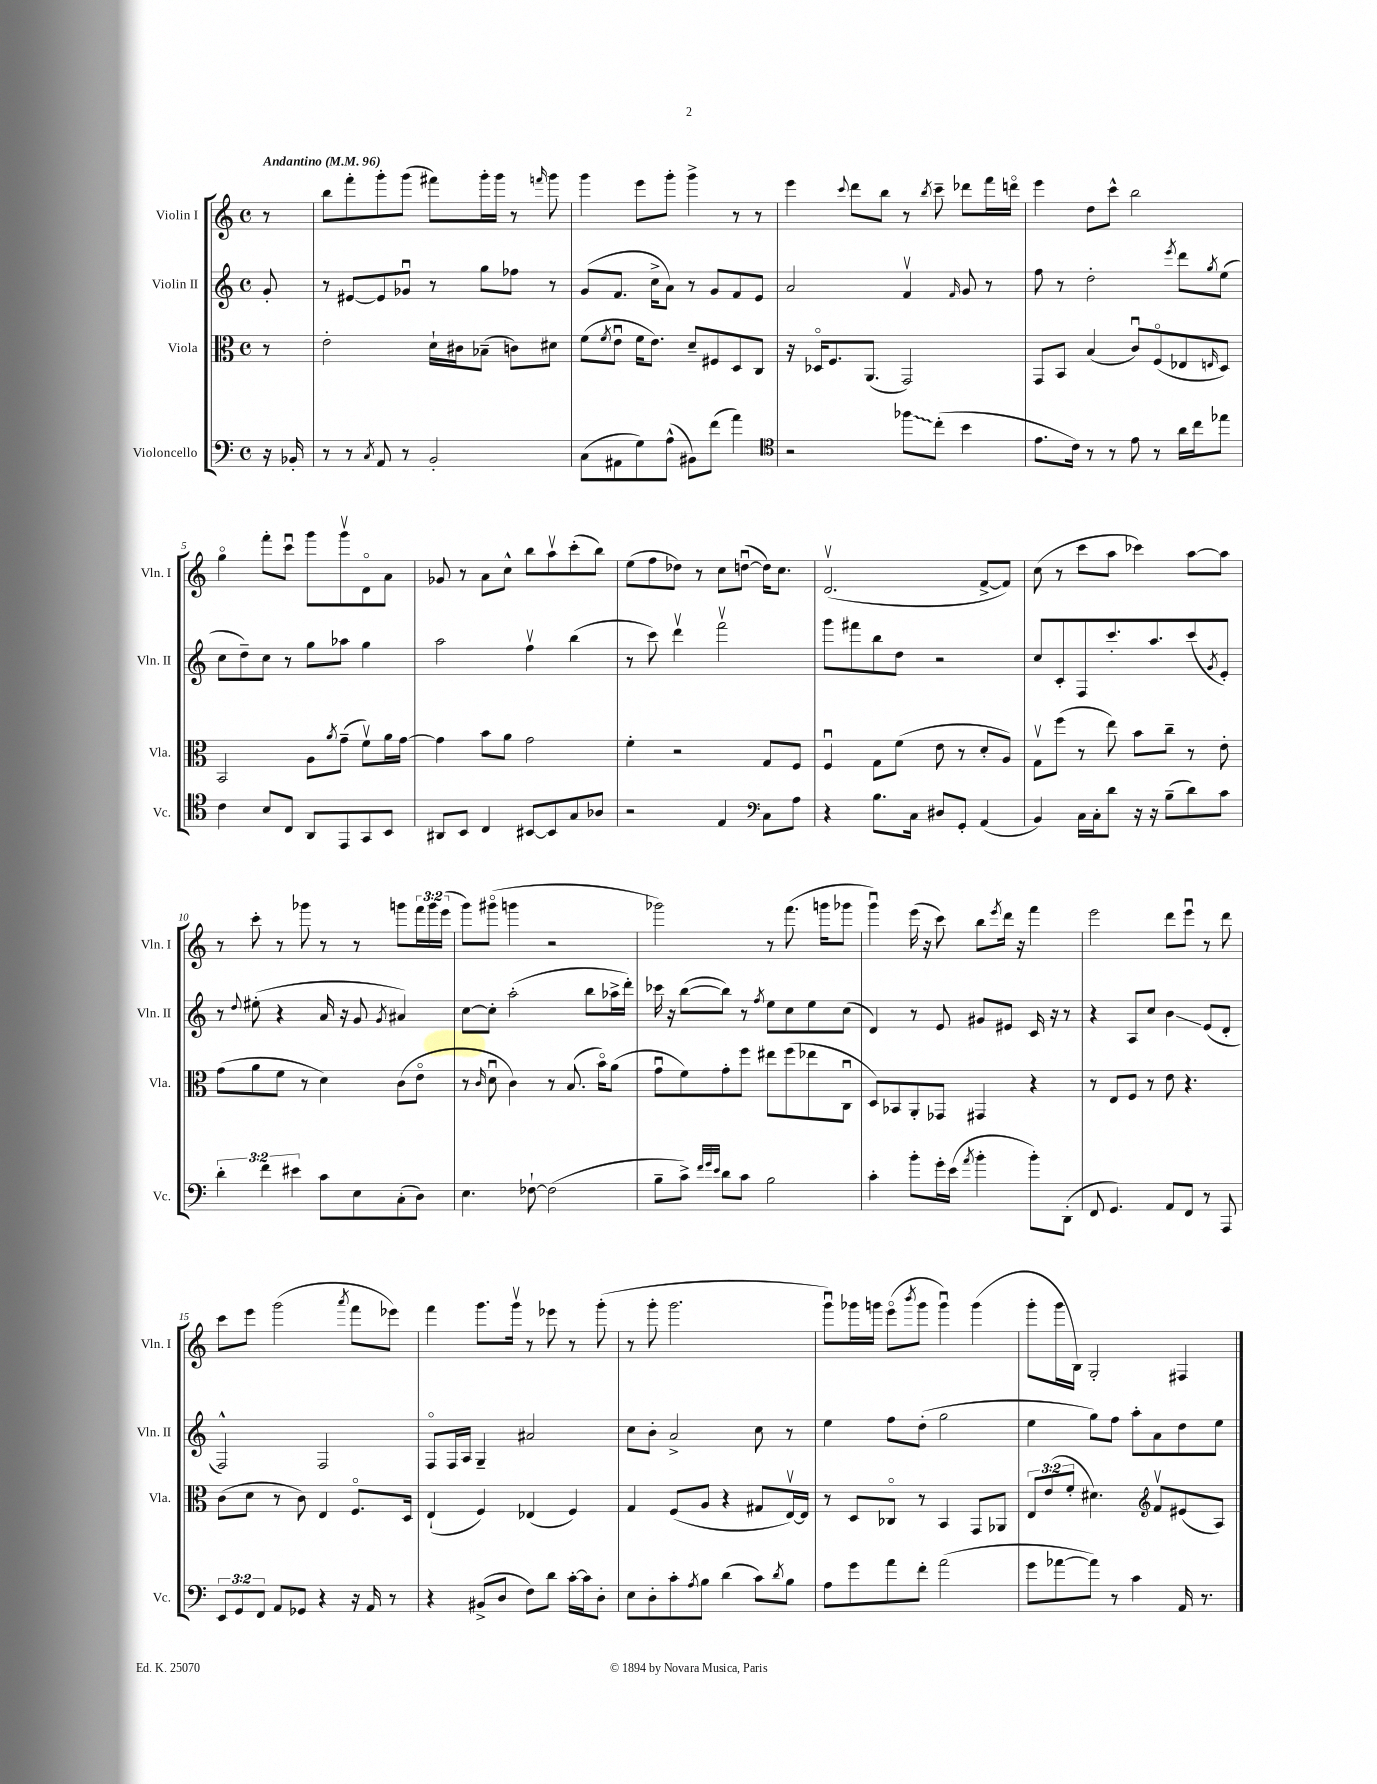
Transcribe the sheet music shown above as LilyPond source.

<<
\new StaffGroup <<
\new Staff = "s0" \with { instrumentName = "Violin I" shortInstrumentName = "Vln. I" } {
    \clef treble \key c \major \defaultTimeSignature \time 4/4 \override Staff.TupletNumber.text = #tuplet-number::calc-fraction-text \partial 8 \tempo "Andantino" 4 = 96
    r8 |
    b''8 f'''8-. g'''8-. g'''8( fis'''8) g'''16-. g'''16 r8 \grace { f'''16 } g'''8 |
    g'''4 e'''8 g'''8-. g'''4-> r8 r8 |
    e'''4 \appoggiatura { c'''8 } d'''8 b''8 r8 \acciaccatura { b''8 } c'''8-- des'''8 f'''16 d'''16\flageolet |
    e'''4 d''8 c'''8-^ b''2 |
    g''4\flageolet f'''8-. c'''8\downbow g'''8 g'''8\upbow d'8\flageolet a'8 |
    ges'8 r8 a'8 c''8-^ b''8 a''8\upbow c'''8-.( b''8) |
    e''8( f''8 des''8) r8 c''8 d''8~\downbow( d''16) c''8. |
    d'2.\upbow( f'8~-> f'8) |
    c''8( r8 c'''8 a''8 ces'''4) a''8~ a''8 |
    r8 c'''8-. r8 ges'''8 r8 r8 g'''8 \tuplet 3/2 { f'''16 g'''16 e'''16( } |
    g'''8) gis'''8\flageolet( g'''4 r2 |
    ges'''2) r8 f'''8.( g'''16 ges'''8 |
    g'''4\downbow) e'''16( r16 c'''8) b''8 \acciaccatura { e'''8 } d'''16 r16 f'''4 |
    e'''2 d'''8 e'''8\downbow r8 d'''8 |
    c'''8 e'''8 g'''2( \acciaccatura { a'''8 } f'''8 ees'''8) |
    f'''4 g'''8. g'''16\upbow r8 ees'''8 r8 g'''8-.( |
    r8 g'''8-. g'''2. |
    g'''8\downbow) ges'''16 g'''16 e'''8\flageolet( \acciaccatura { b'''8 } g'''8 g'''4\downbow) g'''4( |
    g'''8-. g'''16 b16) g2-. fis4 \bar "|." |
}
\new Staff = "s1" \with { instrumentName = "Violin II" shortInstrumentName = "Vln. II" } {
    \clef treble \key c \major \defaultTimeSignature \time 4/4 \partial 8
    g'8-. |
    r8 eis'8~ eis'8 ges'8\downbow r8 g''8 fes''8 r8 |
    g'8( f'8. c''16-> a'8) r8 g'8 f'8 e'8 |
    a'2 f'4\upbow \grace { f'16 } g'8 r8 |
    f''8 r8 d''2-. \acciaccatura { e'''8 } d'''8 \acciaccatura { g''8 } e''8( |
    c''8 d''8--) c''8 r8 g''8 aes''8 g''4 |
    a''2 f''4\upbow b''4( |
    r8 c'''8) d'''4\upbow f'''2\upbow |
    g'''8 fis'''8 b''8 d''8 r2 |
    c''8 c'8-. f8 c'''8.-. a''8. c'''8( \acciaccatura { g'8 } e'8-.) |
    r8 \appoggiatura { d''8 } eis''8-.( r4 a'16 r16 g'8 \acciaccatura { g'8 } ais'4) |
    c''8~ c''8-. a''2-.( b''8 aes''16-> d'''16-.) |
    ces'''16 r16 b''8~( b''8) r8 \acciaccatura { f''8 } e''8 c''8 e''8 c''8( |
    d'4) r8 e'8 gis'8 eis'8 c'16 r16 r8 |
    r4 a8 c''8 b'4\glissando e'8( d'8-. |
    f2-^) f2 |
    f8\flageolet f16 a16 g4-- ais'2 |
    c''8 b'8-. a'2-> c''8 r8 |
    e''4 f''8 d''8-.( g''2 |
    e''4 g''8) f''8 a''8-. a'8 d''8 e''8 \bar "|." |
}
\new Staff = "s2" \with { instrumentName = "Viola" shortInstrumentName = "Vla." } {
    \clef alto \key c \major \defaultTimeSignature \time 4/4 \override Staff.TupletNumber.text = #tuplet-number::calc-fraction-text \partial 8
    r8 |
    e'2-. d'16-! cis'16 bes8--( c'8) dis'8 |
    f'8( \acciaccatura { f'8 } e'8\downbow f'16 e'8.) d'8-- fis8 d8 c8 |
    r16 des16\flageolet f8. a,8.( g,2) |
    g,8 b,8 b4( c'8\downbow) f8\flageolet( ees8 \grace { e16 } d8) |
    b,2 a8 \acciaccatura { a'8 } g'8--( f'8\upbow) a'16 g'16~ |
    g'4 b'8 a'8 g'2 |
    f'4-. r2 g8 f8 |
    f4\downbow g8 f'8( e'8 r8 d'8-. a8) |
    g8\upbow f''8( r8 e''8) b'8 c''8-- r8 e'8-. |
    g'8( a'8 f'8 r8 d'4) c'8( e'8\flageolet |
    r8 \grace { c'16 } d'8\downbow c'4) r8 b8.( b'16\flageolet) a'8( |
    g'8\downbow f'8) g'8-. f''8 eis''8 f''8( ees''8 c8\downbow |
    d8) bes,8 a,8-. ges,8 gis,4 r4 |
    r8 e8 f8 r8 e'8 r4. |
    c'8( d'8 r8 c'8) e4 f8.\flageolet d16 |
    e4-!( f4) ees4( f4) |
    g4 f8( a8 r4 gis8 e16~\upbow) e16 |
    r8 d8 ces8\flageolet r8 b,4 g,8 aes,8 |
    \tuplet 3/2 { e8 e'8( f'8-. } dis'4.) \clef treble f'8\upbow eis'8( a8) \bar "|." |
}
\new Staff = "s3" \with { instrumentName = "Violoncello" shortInstrumentName = "Vc." } {
    \clef bass \key c \major \defaultTimeSignature \time 4/4 \override Staff.TupletNumber.text = #tuplet-number::calc-fraction-text \partial 8
    r16 bes,16-. |
    r8 r8 \acciaccatura { c8 } a,8 r8 b,2-. |
    c8( ais,8 g8) a8-^( bis,8) f'8( a'4) |
    \clef tenor r2 \once \override Glissando.style = #'zigzag fes''8\glissando c''8-.( b'4 |
    e'8. c'16) r8 r8 e'8 r8 a'16 c''16 ees''8 |
    c'4 b8 c8 a,8 e,8 g,8 b,8 |
    ais,8 b,8 c4 bis,8~ bis,8 g8 aes8 |
    r2 e4 \clef bass c8 a8 |
    r4 b8. c16 dis8 g,8-. a,4( |
    b,4) c16 c16-. d'8 r16 r16 b8--( d'8) c'8 |
    \tuplet 3/2 { d'4-. f'4 eis'4 } c'8 e8 c8-.( d8) |
    e4. fes8~-! fes2( |
    b8-- c'8->) \grace { f'32 g'32 e'32 } d'8 c'8 b2 |
    c'4-. b'8-. g'16-. e'16( \acciaccatura { a'8 } b'4-. b'8-.) d,8-.( |
    f,8 g,4.) a,8 f,8 r8 a,,8 |
    \tuplet 3/2 { e,8 g,8 f,8 } a,8 ges,8 r4 r16 a,16 r8 |
    r4 bis,8->( d8 f8) d'8 c'16~-. c'16 d8-. |
    e8 d8-. c'8-. \acciaccatura { a8 } b8 d'4( c'8) \acciaccatura { d'8 } b8 |
    a8 g'8 a'8 f'8-. a'2( |
    g'8 aes'8~ aes'8) r8 c'4 a,16 r8. \bar "|." |
}
>>
>>
